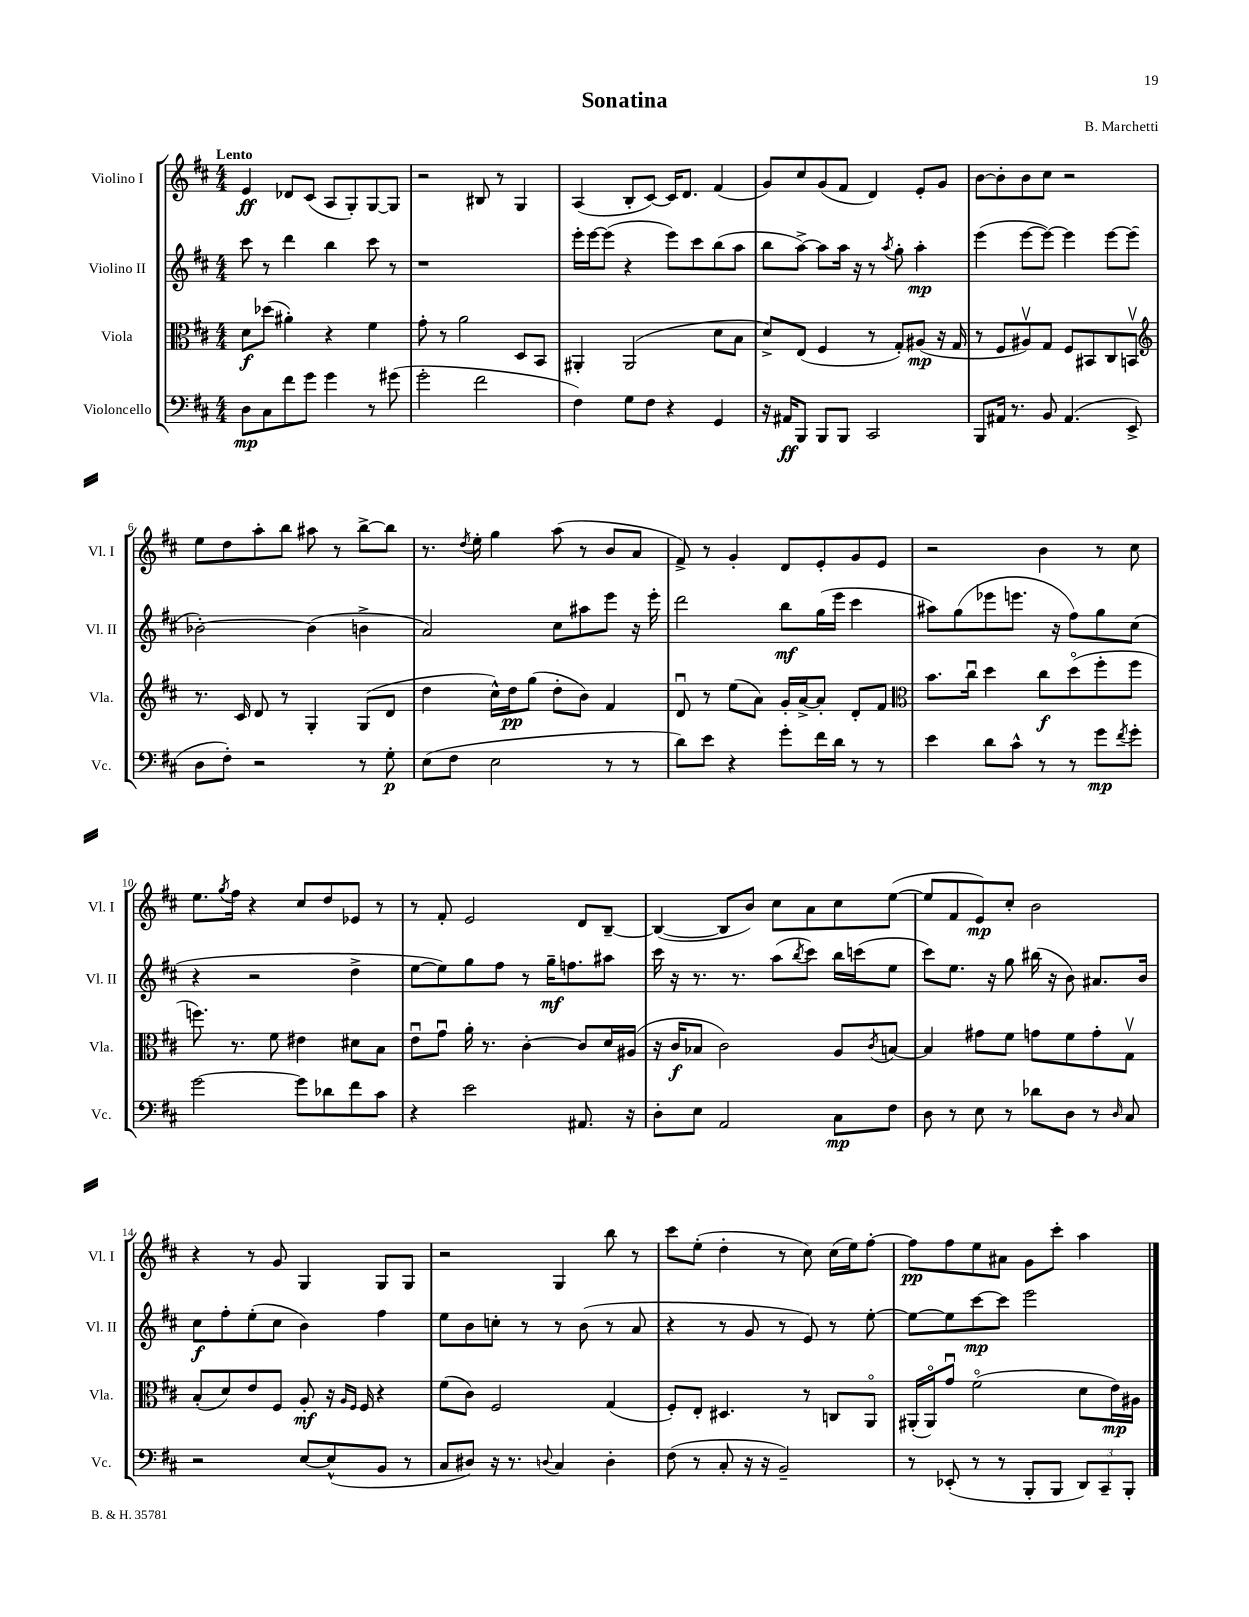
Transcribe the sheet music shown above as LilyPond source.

\header { title = "Sonatina" composer = "B. Marchetti" }
<<
\new StaffGroup <<
\new Staff = "s0" \with { instrumentName = "Violino I" shortInstrumentName = "Vl. I" } {
    \clef treble \key d \major \numericTimeSignature \time 4/4 \tempo "Lento"
    e'4\ff des'8 cis'8( a8 g8-.) g8~ g8 |
    r2 bis8 r8 g4 |
    a4( b8-. cis'8~) cis'16 d'8. fis'4( |
    g'8) cis''8 g'8( fis'8 d'4) e'8-. g'8 |
    b'8~ b'8-. b'8 cis''8 r2 |
    e''8 d''8 a''8-. b''8 ais''8 r8 b''8~-> b''8 |
    r8. \acciaccatura { d''8 } e''16-. g''4 a''8( r8 b'8 a'8 |
    fis'8->) r8 g'4-. d'8 e'8-. g'8 e'8 |
    r2 b'4 r8 cis''8 |
    e''8. \acciaccatura { g''8 } fis''16 r4 cis''8 d''8 ees'8 r8 |
    r8 fis'8-. e'2 d'8 b8~-- |
    b4~( b8 b'8) cis''8 a'8 cis''8 e''8~( |
    e''8 fis'8 e'8\mp) cis''8-. b'2 |
    r4 r8 g'8 g4 g8 g8 |
    r2 g4 b''8 r8 |
    cis'''8 e''8-.( d''4-. r8 cis''8) cis''16( e''16) fis''8~-. |
    fis''8\pp fis''8 e''8 ais'8 g'8 cis'''8-. a''4 \bar "|." |
}
\new Staff = "s1" \with { instrumentName = "Violino II" shortInstrumentName = "Vl. II" } {
    \clef treble \key d \major \numericTimeSignature \time 4/4
    cis'''8 r8 d'''4 b''4 cis'''8 r8 |
    r1 |
    e'''16-. e'''16~ e'''8( r4 e'''8) cis'''8 b''8( a''8 |
    b''8 a''8~->) a''8 a''16 r16 r8 \acciaccatura { a''8 } g''8-. a''4-.\mp |
    e'''4( e'''8~ e'''8~) e'''4 e'''8~ e'''8( |
    bes'2~-.) bes'4( b'4-> |
    a'2) cis''8 ais''8 e'''8 r16 e'''16-. |
    d'''2 b''8\mf g''16( e'''16 cis'''4 |
    ais''8) g''8( ees'''8 e'''8. r16 fis''8) g''8 cis''8( |
    r4 r2 d''4-> |
    e''8~ e''8) g''8 fis''8 r8 g''16--\mf f''8. ais''8 |
    cis'''16 r16 r8. r8. a''8( \acciaccatura { b''8 } cis'''8) b''16 c'''16( e''8 |
    cis'''8) e''8. r16 g''8 bis''16( r16 b'8) ais'8. b'16 |
    cis''8\f fis''8-. e''8-.( cis''8 b'4) fis''4 |
    e''8 b'8 c''8-. r8 r8 b'8( r8 a'8 |
    r4 r8 g'8 r8 e'8) r8 e''8~-. |
    e''8~ e''8 cis'''8~\mp cis'''8 e'''2 \bar "|." |
}
\new Staff = "s2" \with { instrumentName = "Viola" shortInstrumentName = "Vla." } {
    \clef alto \key d \major \numericTimeSignature \time 4/4
    d'8\f des''8( ais'4-.) r4 fis'4 |
    g'8-. r8 a'2 d8 b,8 |
    ais,4-. ais,2( d'8 b8 |
    d'8->) e8( fis4 r8 g8-.) ais8\mp( r16 g16 |
    r8 fis8 ais8\upbow) g8 fis8 bis,8 cis8 b,8\upbow |
    \clef treble r8. cis'16 d'8 r8 g4-. g8( d'8 |
    d''4 cis''16-^) d''16\pp g''8( d''8-. b'8) fis'4 |
    d'8\downbow r8 e''8( a'8) g'16-. a'16~-> a'8-. d'8-. fis'8 |
    \clef alto b'8. cis''16\downbow d''4 cis''8\f d''8\flageolet( fis''8-. fis''8 |
    f''8.) r8. fis'8 eis'4 dis'8 b8 |
    e'8\downbow g'8\downbow a'16-. r8. cis'4~-. cis'8 d'16 ais16( |
    r16 cis'16\f bes8 cis'2) a8 \acciaccatura { cis'8 } b8~ |
    b4 gis'8 fis'8 g'8 fis'8 g'8-. g8\upbow |
    b8-.( d'8) e'8 fis8 a8-.\mf r16 \grace { a16 fis16 } fis16 r4 |
    fis'8( cis'8) fis2 g4( |
    fis8-.) e8-. dis4. r8 c8 a,8\flageolet |
    ais,16-.( ais,16\flageolet) g'8\downbow fis'2\flageolet( d'8 e'16\mp) ais16 \bar "|." |
}
\new Staff = "s3" \with { instrumentName = "Violoncello" shortInstrumentName = "Vc." } {
    \clef bass \key d \major \numericTimeSignature \time 4/4
    d8\mp cis8 fis'8 g'8 g'4 r8 gis'8( |
    g'2-. fis'2 |
    fis4) g8 fis8 r4 g,4 |
    r16 ais,16\ff b,,8 b,,8 b,,8 cis,2 |
    b,,8 ais,16 r8. b,8 ais,4.( e,8-> |
    d8 fis8-.) r2 r8 g8-.\p |
    e8( fis8 e2 r8 r8 |
    d'8) e'8 r4 g'8-. fis'16 d'16 r8 r8 |
    e'4 d'8 cis'8-^ r8 r8 g'8\mp \acciaccatura { fis'8 } g'8-. |
    g'2~ g'8 des'8 fis'8 cis'8 |
    r4 e'2 ais,8. r16 |
    d8-. e8 a,2 cis8\mp fis8 |
    d8 r8 e8 r8 des'8 d8 r8 \grace { d16 } cis8 |
    r2 e8~ e8-^( b,8 r8 |
    cis8 dis8) r16 r8. \appoggiatura { d8 } cis4 d4-. |
    fis8( r8 cis8-. r16 r16 b,2--) |
    r8 ees,8-.( r8 r8 b,,8-. b,,8 \tuplet 3/2 { d,8) cis,8-- b,,8-. } \bar "|." |
}
>>
>>
